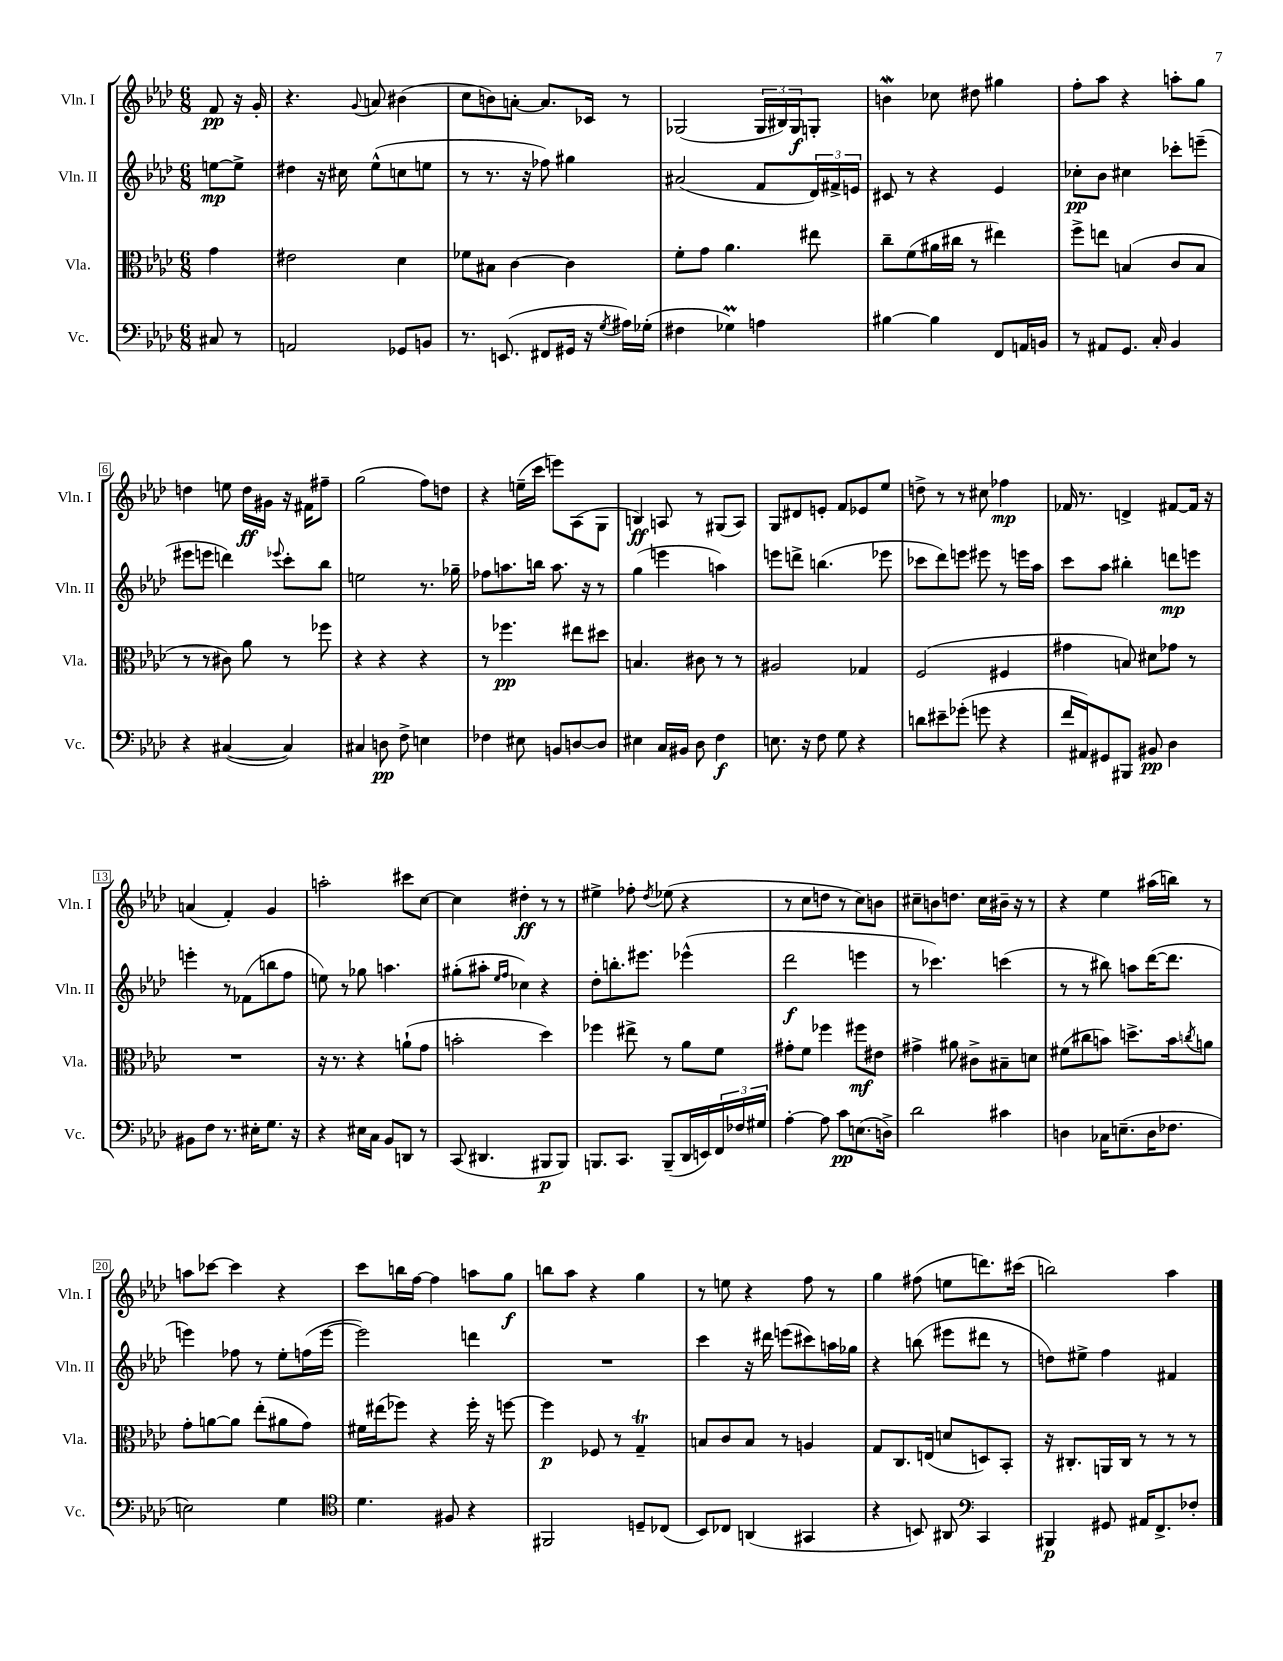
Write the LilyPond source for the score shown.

<<
\new StaffGroup <<
\new Staff = "s0" \with { instrumentName = "Vln. I" shortInstrumentName = "Vln. I" } {
    \clef treble \key aes \major \numericTimeSignature \time 6/8 \partial 4
    f'8\pp r16 g'16-. |
    r4. \appoggiatura { g'8 } a'8 bis'4( |
    c''8 b'8) a'8~-. a'8. ces'16 r8 |
    ges2( \tuplet 3/2 { ges16 bis16) ges16\f } g8-. |
    b'4\mordent ces''8 dis''8 gis''4 |
    f''8-. aes''8 r4 a''8-. g''8 |
    d''4 e''8 d''16\ff gis'16 r16 fis'16 fis''8-- |
    g''2( f''8) d''8 |
    r4 e''16--( c'''16 e'''8) aes8( g8 |
    b4\ff) a8 r8 gis8( a8) |
    g8 dis'8 e'8-. f'8 ees'8 ees''8 |
    d''8-> r8 r8 cis''8 fes''4\mp |
    fes'16 r8. d'4-> fis'8~ fis'16 r16 |
    a'4( f'4-.) g'4 |
    a''2-. cis'''8 c''8~ |
    c''4 dis''4-.\ff r8 r8 |
    eis''4-> fes''8-. \acciaccatura { des''8 } ees''8( r4 |
    r8 c''8 d''8 r8 c''8) b'8 |
    cis''8-- b'8 d''8. cis''16 bis'16-- r16 r8 |
    r4 ees''4 ais''16( b''16) r8 |
    a''8 ces'''8~ ces'''4 r4 |
    c'''8 b''16 f''16~ f''4 a''8 g''8\f |
    b''8 aes''8 r4 g''4 |
    r8 e''8 r4 f''8 r8 |
    g''4 fis''8( e''8 d'''8.) cis'''16( |
    b''2) aes''4 \bar "|." |
}
\new Staff = "s1" \with { instrumentName = "Vln. II" shortInstrumentName = "Vln. II" } {
    \clef treble \key aes \major \numericTimeSignature \time 6/8 \partial 4
    e''8~\mp e''8-> |
    dis''4 r16 cis''16 ees''8-^( c''8 e''8 |
    r8 r8. r16 fes''8) gis''4 |
    ais'2( f'8 \tuplet 3/2 { des'16) fis'16-> e'16 } |
    cis'8 r8 r4 ees'4 |
    ces''8-.\pp bes'8 cis''4 ces'''8-. e'''8--( |
    eis'''8 e'''8 d'''4) \appoggiatura { ees'''8 } c'''8-. bes''8 |
    e''2 r8. ges''16-- |
    fes''8 a''8. b''16 a''8. r16 r8 |
    g''4( e'''4 a''4) |
    e'''8 d'''8-> b''4.( ees'''8 |
    ces'''8 des'''8) e'''8 eis'''8 r8 e'''16 aes''16 |
    c'''8 aes''8 bis''4-. d'''8\mp e'''8 |
    e'''4-. r8 fes'8( b''8 f''8 |
    e''8) r8 ges''8 a''4. |
    gis''8-.( ais''8-. \grace { ees''16 f''16 } ces''4) r4 |
    des''8-. b''8.-. eis'''8. ees'''4-^( |
    des'''2\f e'''4 |
    r8 ces'''4.) c'''4( |
    r8 r8 bis''8) a''8 des'''16~( des'''8. |
    e'''4) fes''8 r8 ees''8-. f''16( e'''16~ |
    e'''2) d'''4 |
    R2. |
    c'''4 r16 dis'''16 e'''8( cis'''8) a''16 ges''16 |
    r4 b''8( eis'''8 dis'''8 r8 |
    d''8) eis''8-> f''4 fis'4 \bar "|." |
}
\new Staff = "s2" \with { instrumentName = "Vla." shortInstrumentName = "Vla." } {
    \clef alto \key aes \major \numericTimeSignature \time 6/8 \partial 4
    g'4 |
    eis'2 des'4 |
    fes'8 bis8 c'4~ c'4 |
    f'8-. g'8 aes'4. eis''8 |
    c''8-- f'8( ais'16 cis''16 r8 eis''4) |
    f''8-> e''8 b4( c'8 b8 |
    r8 r8 cis'8) aes'8 r8 fes''8 |
    r4 r4 r4 |
    r8 fes''4.\pp eis''8 dis''8 |
    b4. cis'8 r8 r8 |
    ais2 ges4 |
    f2( fis4 |
    gis'4 b8) dis'8 ges'8 r8 |
    R2. |
    r16 r8. r4 a'8-!( g'8 |
    b'2-. des''4) |
    fes''4 eis''8-> r8 aes'8 f'8 |
    gis'8-. f'8 fes''4 fis''8\mf eis'8 |
    gis'4-> ais'8 cis'8-> bis8-- d'8 |
    fis'8( cis''8 b'8) d''8.-> b'16 \acciaccatura { c''8 } a'8 |
    g'8-. a'8~ a'8 ees''8-.( ais'8 g'8) |
    fis'16 eis''16( fes''8) r4 fes''16-. r16 f''8~ |
    f''4\p fes8 r8 g4--\trill |
    b8 c'8 b8 r8 a4 |
    g8 c8. e16( d'8 d8) bes,8-. |
    r16 cis8.-. a,16 cis16 r8 r8 r8 \bar "|." |
}
\new Staff = "s3" \with { instrumentName = "Vc." shortInstrumentName = "Vc." } {
    \clef bass \key aes \major \numericTimeSignature \time 6/8 \partial 4
    cis8 r8 |
    a,2 ges,8 b,8 |
    r8. e,8.( fis,8 gis,16 r16 \acciaccatura { g8 } ais16) ges16-.( |
    fis4 ges4\prall) a4 |
    bis4~ bis4 f,8 a,16 b,16 |
    r8 ais,8 g,8. c16-. bes,4 |
    r4 cis4~( cis4) |
    cis4 d8\pp f8-> e4 |
    fes4 eis8 b,8 d8~ d8 |
    eis4 c16 bis,16 des8 f4\f |
    e8. r16 f8 g8 r4 |
    d'8 eis'8-- ges'8-.( g'8 r4 |
    f'16 ais,16) gis,8 bis,,8 bis,8\pp des4 |
    bis,8 f8 r8. eis16-. g8. r16 |
    r4 eis16 c16 bes,8 d,8 r8 |
    c,8( dis,4. bis,,8\p bis,,8) |
    b,,8. c,8. b,,8--( des,16 e,16) \tuplet 3/2 { f,16 fes16 gis16 } |
    aes4~-. aes8 c'8\pp e8.( d16->) |
    des'2 cis'4 |
    d4 ces16 e8.--( d16 fes8. |
    e2) g4 |
    \clef tenor des'4. fis8 r4 |
    fis,2 d8-- ces8( |
    bes,8) ces8 a,4( gis,4 |
    r4 b,8) ais,8 \clef bass c,4 |
    bis,,4\p gis,8 ais,16 f,8.-> fes8-. \bar "|." |
}
>>
>>
\layout { \context { \Score \override BarNumber.stencil = #(make-stencil-boxer 0.1 0.3 ly:text-interface::print) } }
